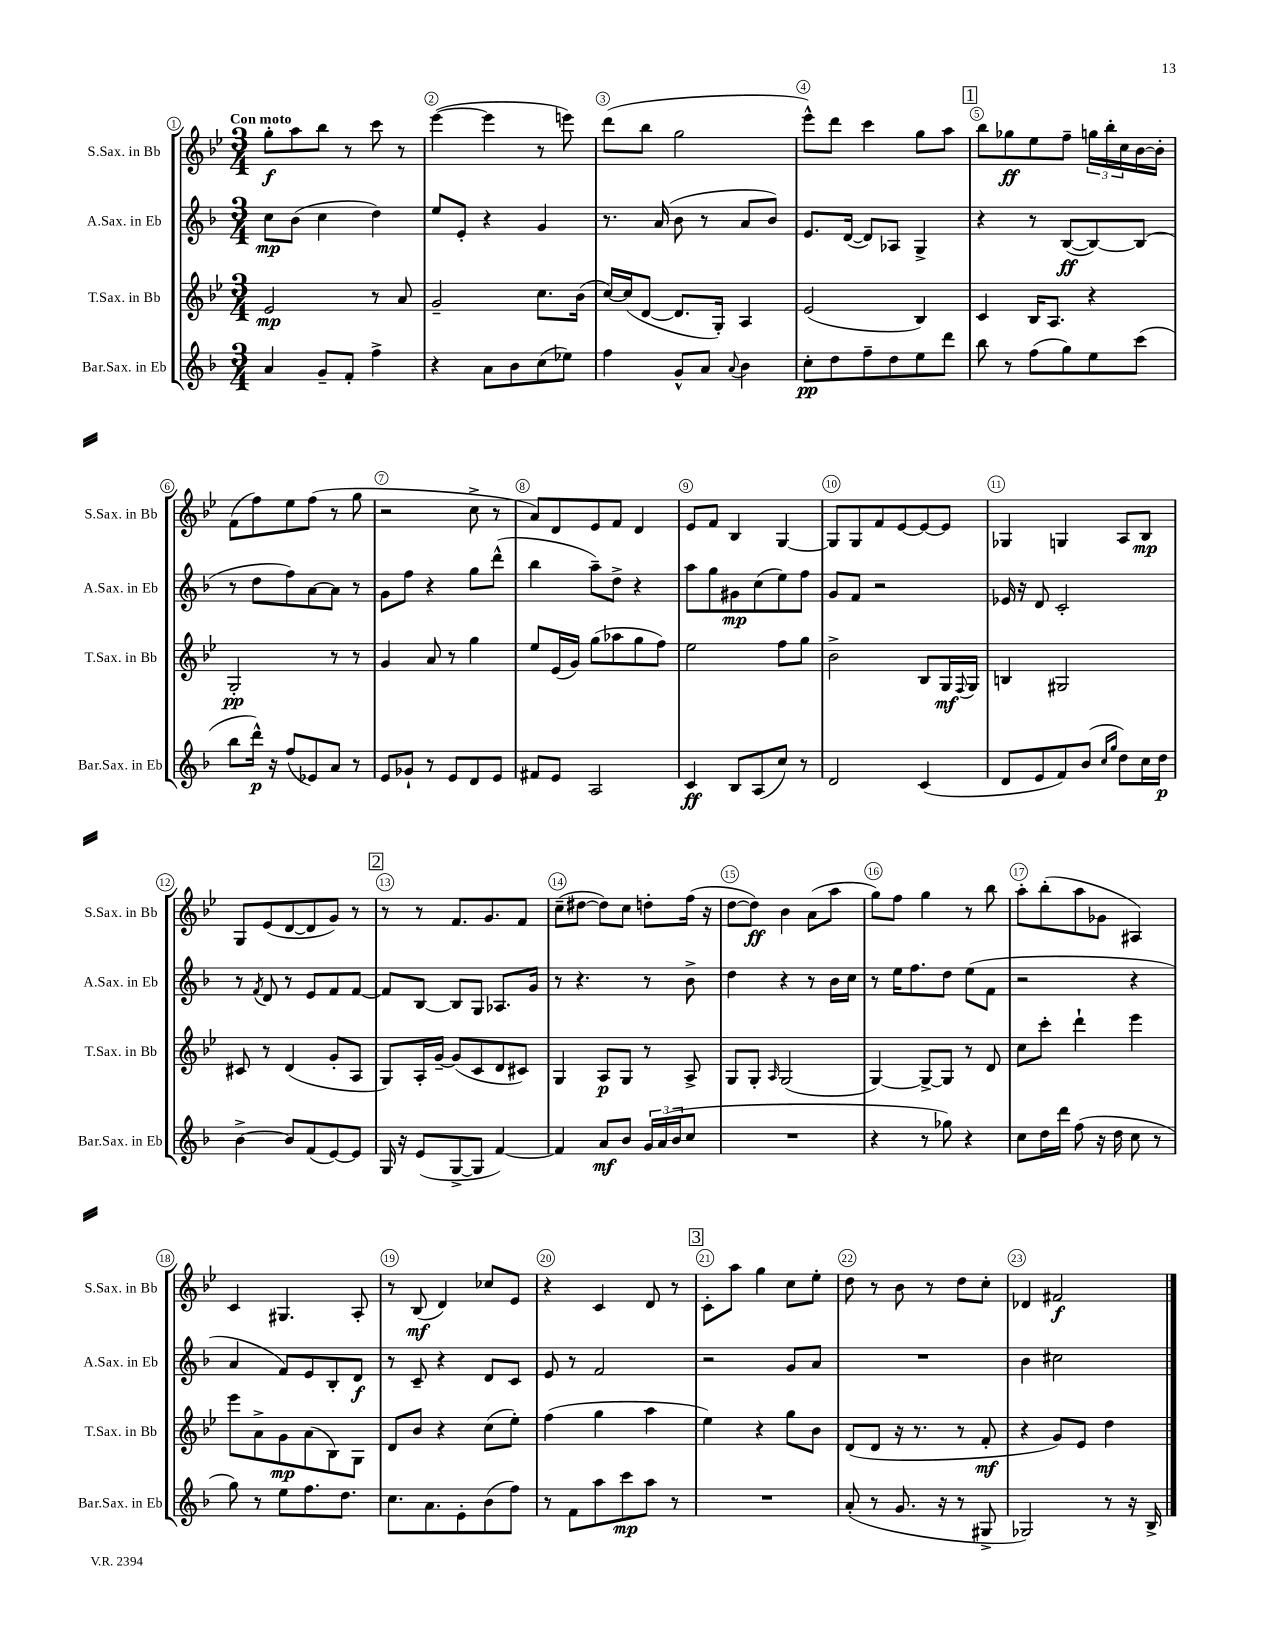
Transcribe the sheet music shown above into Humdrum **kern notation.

**kern	**kern	**kern	**kern
*staff4	*staff3	*staff2	*staff1
*clefG2	*clefG2	*clefG2	*clefG2
*k[b-]	*k[b-e-]	*k[b-]	*k[b-e-]
*M3/4	*M3/4	*M3/4	*M3/4
4a	2e-	8cc	8gg'
.	.	(8b-	8aa
8g~	.	4cc	8bb-
8f'	.	.	8r
4ff^	8r	4dd)	8ccc
.	8a	.	8r
=	=	=	=
4r	2g~	8ee	([4eee-
.	.	8e'	.
8a	.	4r	4eee-]
8b-	.	.	.
(8cc	8.cc	4g	8r
8ee-)	.	.	8eee)
.	(16b-	.	.
=	=	=	=
4ff	[16cc)	8.r	(8ddd
.	(16cc]	.	.
.	[8d	.	8bb-
.	.	(16a	.
8g^^	8.d]	8b-	2gg
8a	.	8r	.
.	16G')	.	.
8qqa	.	.	.
4b-	4A	8a	.
.	.	8b-)	.
=	=	=	=
8cc'	(2e-	8.e	8eee-^^)
8dd	.	.	8ddd
.	.	([16d	.
8ff~	.	8d])	4ccc
8dd	.	8A-	.
8ee	4B-)	4G^	8gg
8ddd	.	.	8aa
=	=	=	=
8bb-	4c	4r	8bb-
8r	.	.	8gg-
(8ff	16B-	8r	8ee-
.	8.A	.	.
8gg)	.	([8B-	8ff~
8ee	4r	8B-_)	24gg
.	.	.	24bb-'
.	.	.	24cc
(8ccc	.	(8B-]	[16b-
.	.	.	16b-']
=	=	=	=
8bb-	2G'	8r	(8f
16ddd^^)	.	8dd	8ff)
16r	.	.	.
(8ff	.	8ff)	8ee-
8e-)	.	[8a	(8ff
8a	8r	8a]	8r
8r	8r	8r	8gg
=	=	=	=
8e	4g	8g	2r
8g-`	.	8ff	.
8r	8a	4r	.
8e	8r	.	.
8d	4gg	8gg	8cc^
8e	.	(8ddd^^	8r
=	=	=	=
8f#	8ee-	4bb-	8a)
8e	(16e-	.	8d
.	16g)	.	.
2A	(8gg	8aa~)	8e-
.	8aa-	8dd^	8f
.	8gg	4r	4d
.	8ff)	.	.
=	=	=	=
4c	2ee-	8aa	8e-
.	.	8gg	8f
8B-	.	8g#	4B-
(8A	.	(8cc	.
8cc)	8ff	8ee)	[4G
8r	8gg	8ff	.
=	=	=	=
2d	2b-^	8g	8G]
.	.	8f	8G
.	.	2r	8f
.	.	.	[8e-
(4c	8B-	.	8e-_
.	16G	.	8e-]
.	8qqF	.	.
.	16G	.	.
=	=	=	=
8d	4B	16e-	4G-
.	.	16r	.
8e	.	8d	.
8f)	2G#	2c'	4G
(8b-	.	.	.
16qqcc	.	.	.
16qqgg	.	.	.
8dd)	.	.	8A
16cc	.	.	8B-
16dd	.	.	.
=	=	=	=
[4b-^	8c#	8r	8G
.	.	8qf	.
.	8r	8d	(8e-
8b-]	(4d	8r	[8d
(8f	.	8e	8d]
[8e)	8g'	8f	8g)
8e]	8A	[8f	8r
=	=	=	=
16G	8G)	8f]	8r
16r	.	.	.
(8e	16A'	[8B-	8r
.	[16g~	.	.
[8G^	(8g]	8B-]	8.f
8G]	8c	8G	.
.	.	.	8.g
[4f)	8d	8.A-	.
.	8c#)	.	8f
.	.	16g	.
=	=	=	=
4f]	4G	8r	(8cc~
.	.	4.r	[8dd#
8a	8A	.	8dd#])
8b-	8G	.	8cc
24g	8r	8r	8dd'
(24a	.	.	.
24b-	.	.	.
8cc	8A^	8b-^	(16ff
.	.	.	16r
=	=	=	=
2.r	8G	4dd	[8dd
.	8G'	.	8dd])
.	16qqA	.	.
.	(2G	4r	4b-
.	.	8r	(8a
.	.	16b-	8aa
.	.	16cc	.
=	=	=	=
4r	[4G)	8r	8gg)
.	.	16ee	8ff
.	.	8.ff	.
8r	8G^_	.	4gg
8gg-)	8G]	8dd	.
4r	8r	(8ee	8r
.	8d	8f	8bb-
=	=	=	=
8cc	8cc	2r	8aa'
16dd	8ccc'	.	(8bb-'
16ddd	.	.	.
(8ff	4ddd`	.	8aa
16r	.	.	8g-
16dd	.	.	.
8cc	4eee-	4r	4A#)
8r	.	.	.
=	=	=	=
8gg)	8eee-	4a	4c
8r	8a^	.	.
8ee	8g	8f)	4.G#
8.ff	(8a	8e	.
.	8B-)	8B-'	.
8.dd	.	.	.
.	8G	8d	8A'
=	=	=	=
8.cc	8d	8r	8r
.	8b-	8c~	(8B-
8.a	.	.	.
.	4r	4r	4d)
8e'	.	.	.
(8b-	(8cc	8d	8cc-
8ff)	8ee-')	8c	8e-
=	=	=	=
8r	(4ff	8e	4r
8f	.	8r	.
8aa	4gg	2f	4c
8ccc	.	.	.
8aa	4aa	.	8d
8r	.	.	8r
=	=	=	=
2.r	4ee-)	2r	8c'
.	.	.	8aa
.	4r	.	4gg
.	8gg	8g	8cc
.	8b-	8a	8ee-'
=	=	=	=
(8a'	(8d	2.r	8dd
8r	8d	.	8r
8.g	16r	.	8b-
.	8.r	.	.
.	.	.	8r
16r	.	.	.
8r	8r	.	8dd
8G#^	8f'	.	8cc'
=	=	=	=
2G-)	4r	4b-	4d-
.	8g)	2cc#	2f#
.	8e-	.	.
8r	4dd	.	.
16r	.	.	.
16B-^	.	.	.
==	==	==	==
*-	*-	*-	*-
